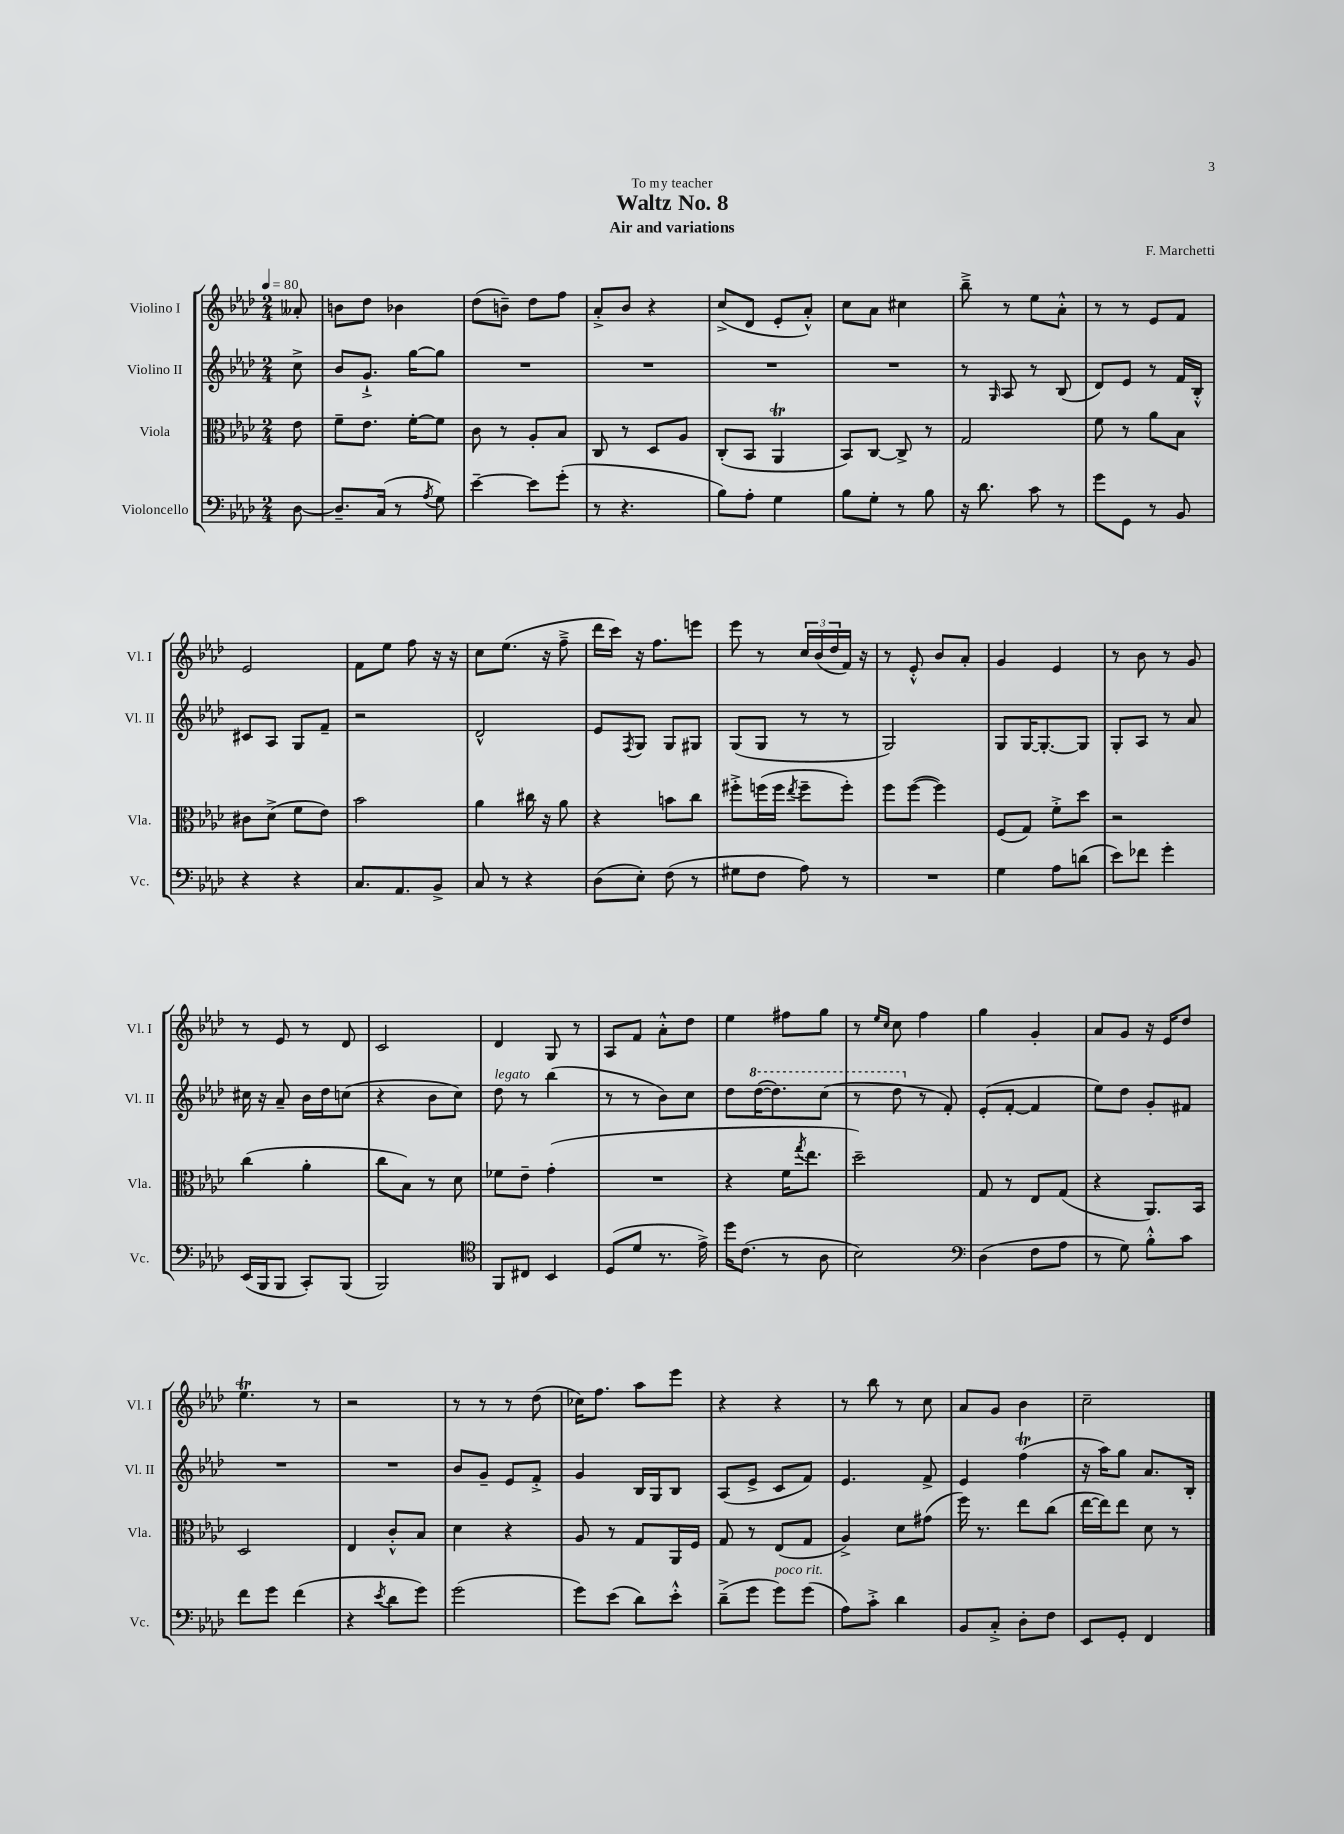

**kern	**kern	**kern	**kern
*staff4	*staff3	*staff2	*staff1
*clefF4	*clefC3	*clefG2	*clefG2
*k[b-e-a-d-]	*k[b-e-a-d-]	*k[b-e-a-d-]	*k[b-e-a-d-]
*M2/4	*M2/4	*M2/4	*M2/4
*MM80	*MM80	*MM80	*MM80
[8D-	8e-	8cc^	8a--'
=	=	=	=
8.D-~]	8f~	8b-	8b
.	8.e-	8.g`^	8dd-
(16C	.	.	.
8r	.	.	4b-
.	[16f'	[16gg	.
8qA-	.	.	.
8G)	8f]	8gg]	.
=	=	=	=
[4e-~	8c	2r	(8dd-
.	8r	.	8b~)
8e-]	8A-'	.	8dd-
(8g'	8B-	.	8ff
=	=	=	=
8r	8C	2r	8a-'^
4.r	8r	.	8b-
.	8D-	.	4r
.	8A-	.	.
=	=	=	=
8B-)	(8C'	2r	(8cc^
8A-'	8BB-	.	8d-
4G	4AA-	.	8e-'
.	.	.	8a-'^^)
=	=	=	=
8B-	8BB-)	2r	8cc
8G'	[8C	.	8a-
8r	8C^]	.	4cc#
8B-	8r	.	.
=	=	=	=
16r	2G	8r	8bb-~^
8.d-	.	.	.
.	.	16qqG	.
.	.	8A-	8r
8c	.	8r	8ee-
8r	.	(8B-	8a-'^^
=	=	=	=
8g	8f	8d-)	8r
8GG	8r	8e-	8r
8r	8a-	8r	8e-
8BB-	8B-	16f	8f
.	.	16B-'^^	.
=	=	=	=
4r	8c#	8c#	2e-
.	(8d-^	8A-	.
4r	8f	8G	.
.	8e-)	8f~	.
=	=	=	=
8.C	2b-	2r	8f
.	.	.	8ee-
8.AA-	.	.	.
.	.	.	8ff
8BB-^	.	.	16r
.	.	.	16r
=	=	=	=
8C	4a-	2d-^^	8cc
8r	.	.	(8.ee-
4r	16cc#	.	.
.	16r	.	16r
.	8a-	.	8ff~^
=	=	=	=
(8D-	4r	8e-	16ddd-
.	.	.	16ccc)
.	.	8qF	.
8E-')	.	8G	16r
.	.	.	8.ff
(8F	8b	8G	.
8r	8cc	8G#	8eee
=	=	=	=
8G#	8ff#'^	(8G	8eee-
8F	(16ff	8G	8r
.	16ff	.	.
.	8qee-	.	.
8A-)	8ff~	8r	24cc
.	.	.	(24b-
.	.	.	24dd-
8r	8ff')	8r	16f)
.	.	.	16r
=	=	=	=
2r	8ff	2G)	8r
.	([8ff	.	8e-'^^
.	4ff])	.	8b-
.	.	.	8a-'
=	=	=	=
4G	(8F	8G	4g
.	8G)	[16G	.
.	.	8.G'_	.
8A-	8f'^	.	4e-
(8d	8dd-	8G]	.
=	=	=	=
8e-)	2r	8G'	8r
8f-	.	8A-	8b-
4g'	.	8r	8r
.	.	8a-	8g
=	=	=	=
(16EE-	(4cc	16cc#	8r
16BBB-	.	16r	.
8BBB-	.	8a-~	8e-
8CC')	4a-'	16b-	8r
.	.	16dd-	.
(8BBB-	.	(8cc	8d-
=	=	=	=
2BBB-)	8cc	4r	2c
.	8B-)	.	.
.	8r	8b-	.
.	8d-	8cc)	.
=	=	=	=
*clefC4	*	*	*
8FF	8f-	8dd-	4d-
8C#	8e-~	8r	.
4BB-	(4g'	(4bb-	8G
.	.	.	8r
=	=	=	=
(8D-	2r	8r	8A-
8d-	.	8r	8f
8.r	.	8b-)	8a-'^^
.	.	8cc	8dd-
16e-^)	.	.	.
=	=	=	=
16dd-	4r	8dd-	4ee-
(8.c	.	.	.
.	.	([16ddd-	.
.	.	8.ddd-])	.
8r	16f	.	8ff#
.	8qgg	.	.
.	8.ee-	.	.
8A-	.	(8ccc	8gg
=	=	=	=
2B-)	2dd-~)	8r	8r
.	.	.	16qqee-
.	.	.	16qqcc
.	.	8ddd-	8cc
.	.	8r	4ff
.	.	8f')	.
=	=	=	=
*clefF4	*	*	*
(4D-	8G	(8e-'	4gg
.	8r	[8f'	.
8F	8E-	4f]	4g'
8A-	(8G	.	.
=	=	=	=
8r	4r	8ee-)	8a-
8G)	.	8dd-	8g
8B-'^^	8.AA-)	8g'	16r
.	.	.	16e-
8c	.	8f#	8dd-
.	16BB-	.	.
=	=	=	=
8f	2D-	2r	4.ee-
8g	.	.	.
(4f	.	.	.
.	.	.	8r
=	=	=	=
4r	4E-	2r	2r
8qe-	.	.	.
8d-	8c'^^	.	.
8g)	8B-	.	.
=	=	=	=
(2g	4d-	8b-	8r
.	.	8g~	8r
.	4r	8e-	8r
.	.	8f'^	(8dd-
=	=	=	=
8g)	8A-	4g	16cc-)
.	.	.	8.ff
(8e-	8r	.	.
8d-)	8G	16B-	8aa-
.	.	16G	.
8e-'^^	16AA-	8B-	8eee-
.	16F	.	.
=	=	=	=
(8d-~^	8G	(8A-	4r
8g	8r	8e-^	.
8g)	(8E-	8c	4r
(8g	8G	8f)	.
=	=	=	=
8A-)	4A-^)	4.e-	8r
8c'^	.	.	8bb-
4d-	8d-	.	8r
.	(8g#	8f^	8cc
=	=	=	=
8BB-	16ff)	4e-	8a-
.	8.r	.	.
8C'^	.	.	8g
8D-'	8ee-	(4ff	4b-
8F	(8cc	.	.
=	=	=	=
8EE-	[16ee-	16r	2cc~
.	16ee-])	16aa-)	.
8GG'	8ee-	8gg	.
4FF	8d-	8.a-	.
.	8r	.	.
.	.	16B-'	.
==	==	==	==
*-	*-	*-	*-
